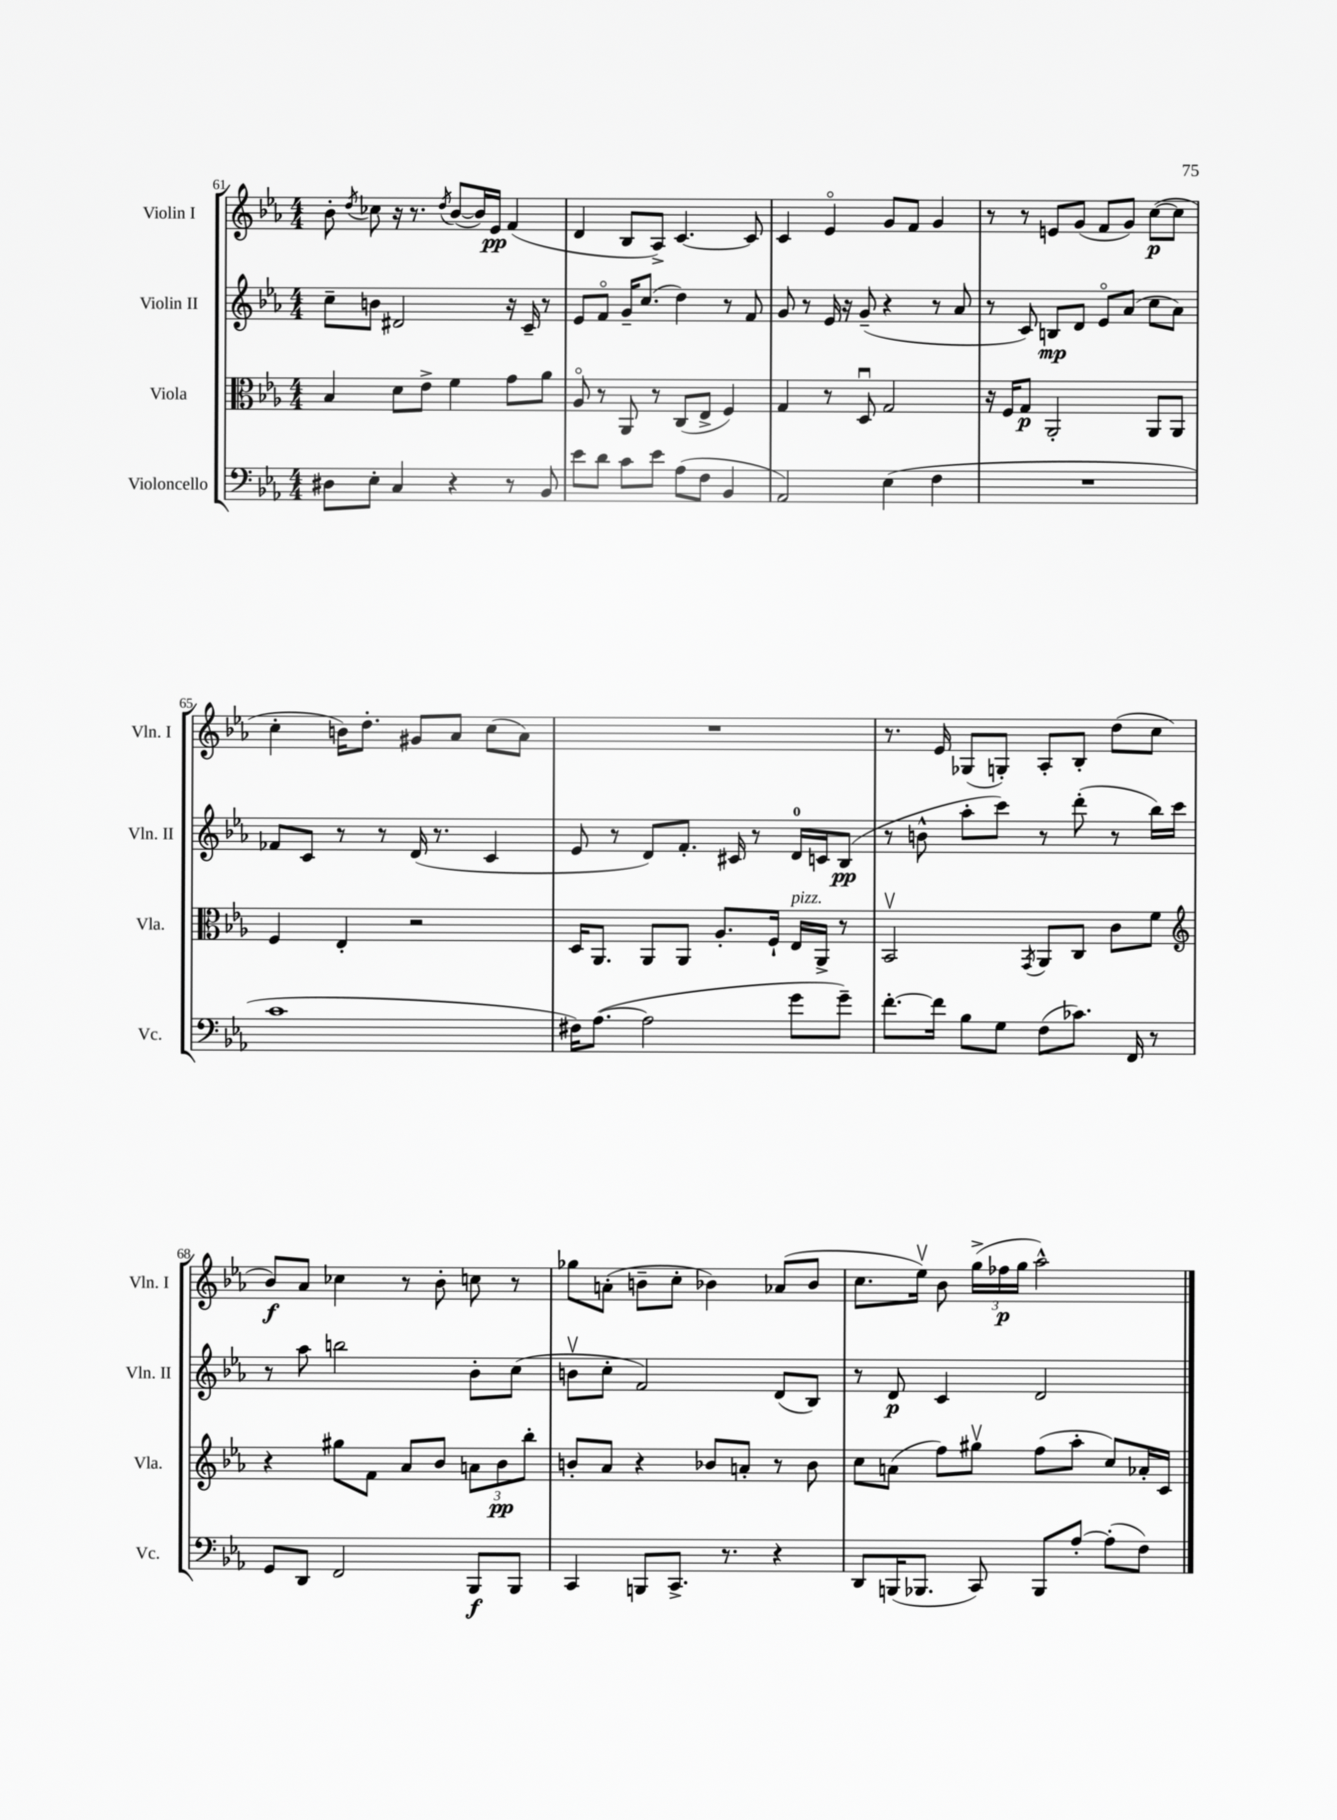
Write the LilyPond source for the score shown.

<<
\new StaffGroup <<
\new Staff = "s0" \with { instrumentName = "Violin I" shortInstrumentName = "Vln. I" } {
    \clef treble \key ees \major \numericTimeSignature \time 4/4
    \autoBeamOff bes'8-. \acciaccatura { d''8 } ces''8 r16 r8. \acciaccatura { d''8 } bes'8[~( bes'16) ees'16]\pp f'4( |
    d'4 bes8[ aes8]->) c'4.~ c'8 |
    c'4 ees'4\flageolet g'8[ f'8] g'4 |
    r8 r8 e'8[ g'8]( f'8[ g'8]) c''8[~\p( c''8] |
    c''4-. b'16[) d''8.]-. gis'8[ aes'8] c''8[( aes'8]) |
    R1 |
    r8. ees'16 ges8[( g8]-.) aes8[-. bes8]-. d''8[( c''8] |
    bes'8[\f) aes'8] ces''4 r8 bes'8-. c''8 r8 |
    ges''8[ a'8]-.( b'8[-- c''8]-. bes'4) aes'8[( bes'8] |
    c''8.[ ees''16]\upbow) bes'8 \tuplet 3/2 { g''16[->( fes''16\p g''16] } aes''2-^) \bar "|." |
}
\new Staff = "s1" \with { instrumentName = "Violin II" shortInstrumentName = "Vln. II" } {
    \clef treble \key ees \major \numericTimeSignature \time 4/4
    \autoBeamOff c''8[-- b'8] dis'2 r16 c'16-- r8 |
    ees'8[ f'8]\flageolet g'16[-- c''8.]( d''4) r8 f'8 |
    g'8 r8 ees'16 r16 g'8--( r4 r8 aes'8 |
    r8 c'8) b8[\mp d'8] ees'8[\flageolet aes'8]( c''8[ aes'8]) |
    fes'8[ c'8] r8 r8 d'16( r8. c'4 |
    ees'8 r8 d'8[) f'8.]-. cis'16 r8 d'16[-0 c'16 bes8]\pp( |
    r8 b'8-^ aes''8[-. c'''8]) r8 d'''8-.( r8 bes''16[) c'''16] |
    r8 aes''8 b''2 bes'8[-. c''8]( |
    b'8[\upbow c''8]-. f'2) d'8[( bes8]) |
    r8 d'8\p c'4 d'2 \bar "|." |
}
\new Staff = "s2" \with { instrumentName = "Viola" shortInstrumentName = "Vla." } {
    \clef alto \key ees \major \numericTimeSignature \time 4/4
    \autoBeamOff bes4 d'8[ ees'8]-> f'4 g'8[ aes'8] |
    aes8\flageolet r8 aes,8 r8 c8[( ees8]-> f4) |
    g4 r8 d8\downbow g2 |
    r16 f16[ g8]\p aes,2-. aes,8[ aes,8] |
    f4 ees4-. r2 |
    d16[ aes,8.] aes,8[ aes,8] aes8.[-. f16]-! ees16[^\markup { \italic "pizz." } aes,16]-> r8 |
    bes,2\upbow \acciaccatura { g,8 } aes,8[ c8] c'8[ f'8] |
    \clef treble r4 gis''8[ f'8] aes'8[ bes'8] \tuplet 3/2 { a'8[ bes'8\pp bes''8]-. } |
    b'8[-. aes'8] r4 bes'8[ a'8]-. r8 bes'8 |
    c''8[ a'8]( f''8[) gis''8]\upbow f''8[( aes''8]-. c''8[) aes'16-. c'16] \bar "|." |
}
\new Staff = "s3" \with { instrumentName = "Violoncello" shortInstrumentName = "Vc." } {
    \clef bass \key ees \major \numericTimeSignature \time 4/4
    \autoBeamOff dis8[ ees8]-. c4 r4 r8 bes,8 |
    ees'8[ d'8] c'8[ ees'8] aes8[( f8] bes,4 |
    aes,2) ees4( f4 |
    R1 |
    c'1 |
    fis16[) aes8.]~( aes2 g'8[ g'8]--) |
    f'8.[~-. f'16] bes8[ g8] f8[( ces'8.]) f,16 r8 |
    g,8[ d,8] f,2 bes,,8[\f bes,,8] |
    c,4 b,,8[ c,8.]-> r8. r4 |
    d,8[ b,,16( bes,,8.] c,8) bes,,8[ aes8]~-. aes8[-.( f8]) \bar "|." |
}
>>
>>
\layout { \context { \Score currentBarNumber = #61 } }
